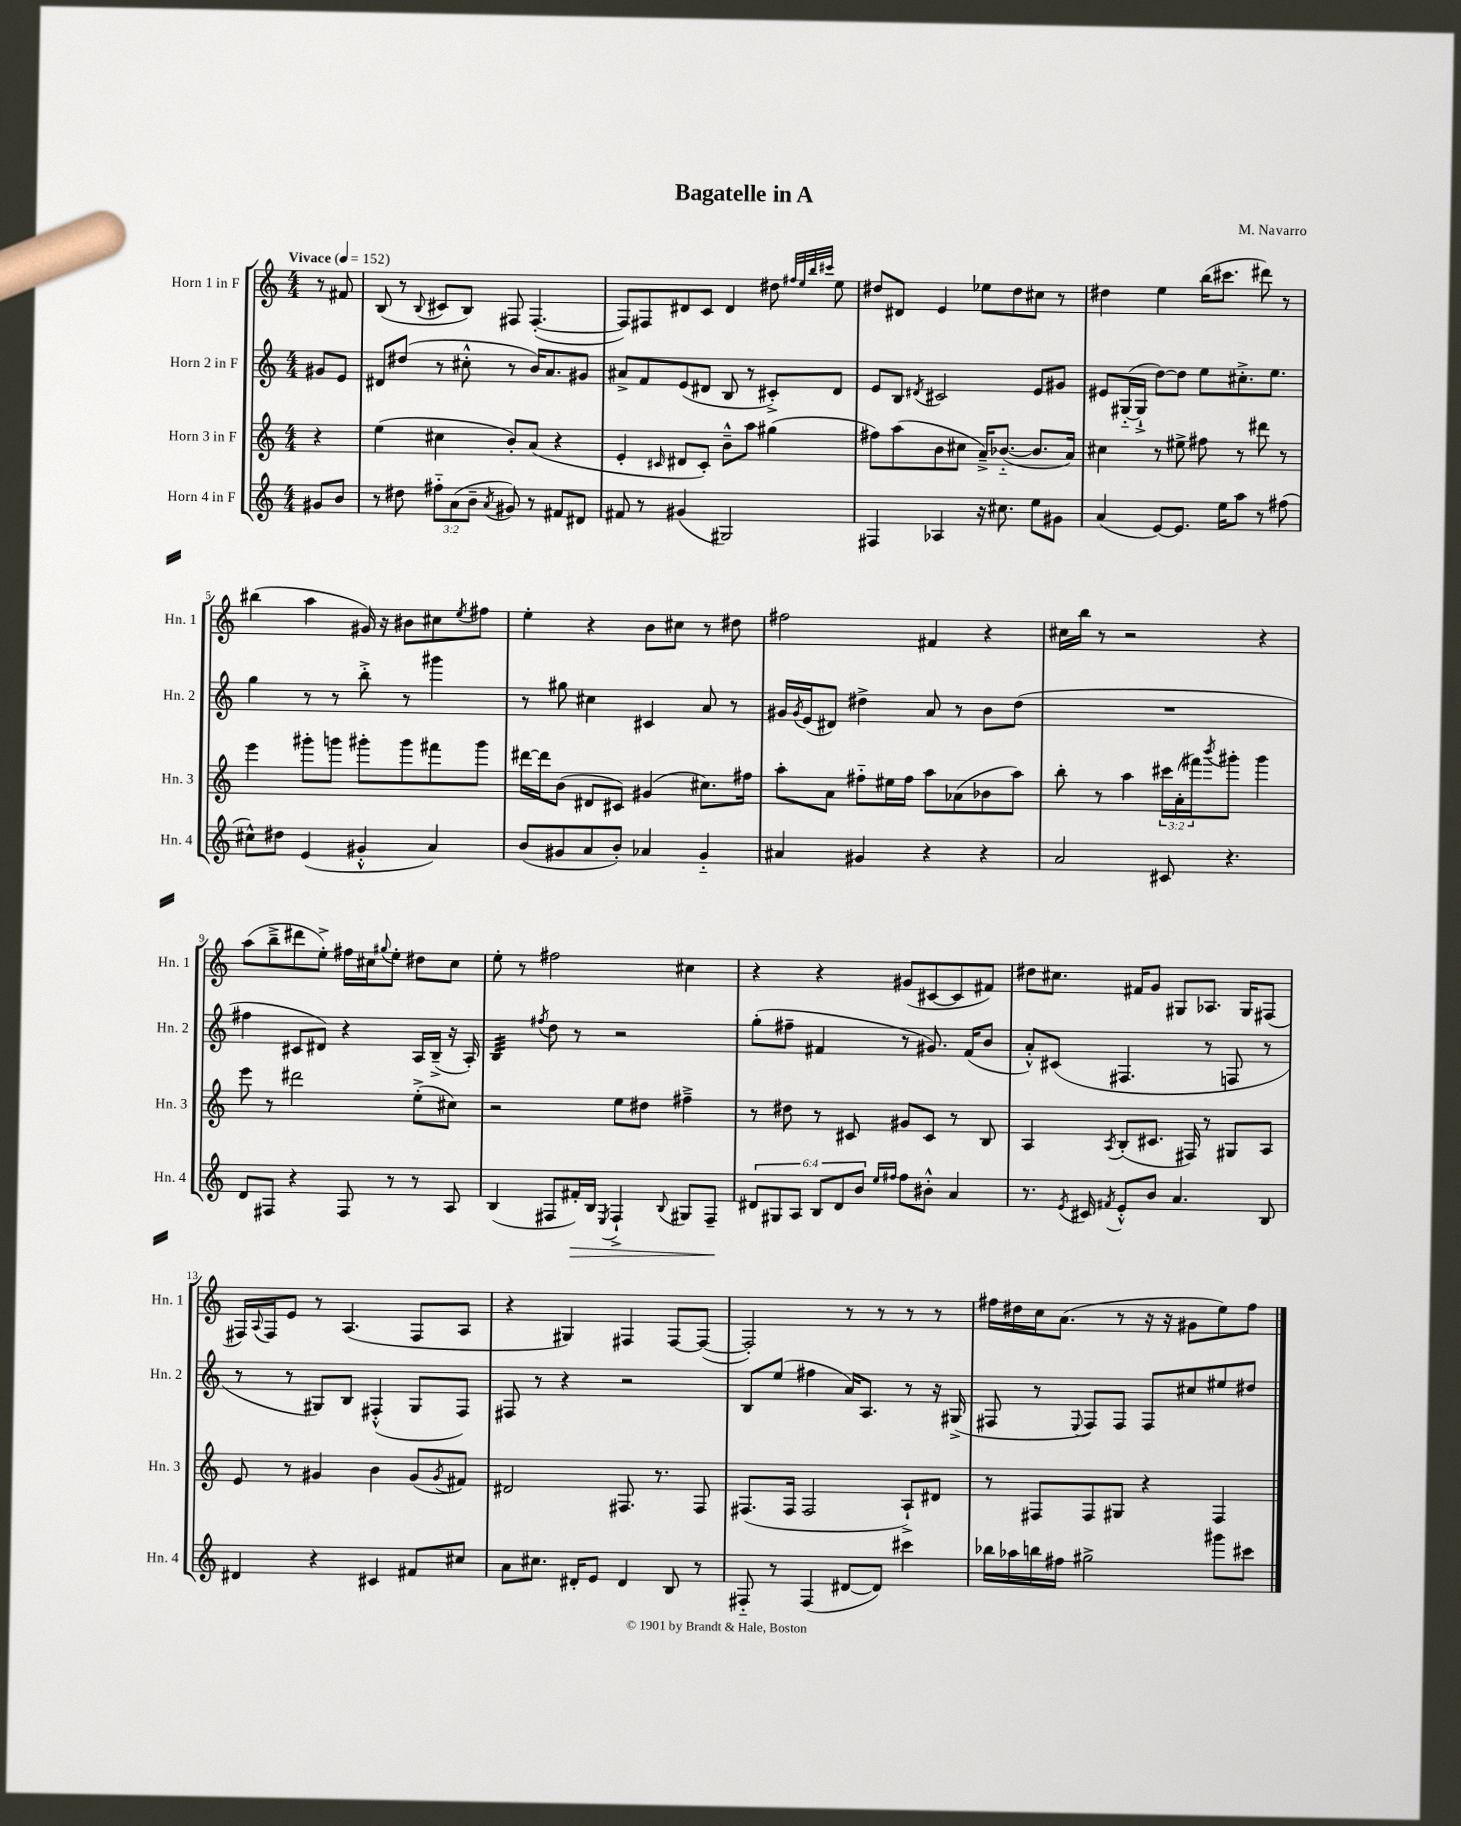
\header { title = "Bagatelle in A" composer = "M. Navarro" }
<<
\new StaffGroup <<
\new Staff = "s0" \with { instrumentName = "Horn 1 in F" shortInstrumentName = "Hn. 1" } {
    \clef treble \key c \major \numericTimeSignature \time 4/4 \partial 4 \tempo "Vivace" 4 = 152
    r8 fis'8 |
    b8( r8 \appoggiatura { b8 } cis'8 b8) fis8 fis4.~-.( |
    fis8) fis8 dis'8 c'8 dis'4 dis''8 \grace { fis''32 e''32 b''32 cis'''32 } e''8 |
    dis''8 dis'8 e'4 ees''8 dis''8 cis''8 r8 |
    dis''4 e''4 b''16( cis'''8. dis'''8) r8 |
    bis''4( a''4 gis'16) r16 bis'8 cis''8 \acciaccatura { e''8 } fis''8 |
    e''4-. r4 b'8 cis''8 r8 dis''8 |
    fis''2 fis'4 r4 |
    cis''16 b''16 r8 r2 r4 |
    a''8( b''8---> dis'''8 e''8-.->) fis''16 cis''16 \appoggiatura { gis''8 } e''8-. dis''8 cis''8 |
    e''8-. r8 fis''2 cis''4 |
    r4 r4 gis'8( cis'8~ cis'8 fis'8) |
    dis''8 cis''8. fis'16 g'8 gis8 aes8. gis16 fis8( |
    fis16) \appoggiatura { a8 } fis16 e'8 r8 a4.( fis8 a8 |
    r4 gis4) fis4 fis8~ fis8~( |
    fis2-.) r8 r8 r8 r8 |
    fis''16 dis''16 c''16 a'8.( r8 r16 r16 gis'8 e''8) fis''8 \bar "|." |
}
\new Staff = "s1" \with { instrumentName = "Horn 2 in F" shortInstrumentName = "Hn. 2" } {
    \clef treble \key c \major \numericTimeSignature \time 4/4 \partial 4
    gis'8 e'8 |
    dis'8 dis''8( r8 cis''8-.-^ r8 b'16) a'8. gis'8 |
    ais'8-> f'8 e'8( dis'8 b8 r8 cis'8-.->) dis'8 |
    e'8 b8 \acciaccatura { dis'8 } cis'2 e'8 gis'8 |
    eis'8 gis16~-_( gis16-!-> d''8~) d''8 e''8 cis''8.-.-> e''8. |
    g''4 r8 r8 b''8-.-> r8 gis'''4 |
    r8 gis''8 cis''4 cis'4 a'8 r8 |
    gis'16 \acciaccatura { gis'8 } e'16( dis'8) dis''4-> a'8 r8 b'8 dis''8( |
    R1 |
    fis''4 cis'8 dis'8) r4 a16 b16--->( r16 a16-.) |
    b4:32 \acciaccatura { fis''8 } d''8 r8 r2 |
    g''8-.( fis''8-- fis'4 r8 gis'8.) fis'16( b'8 |
    a'8-.-^) cis'8( fis4. r8 f8 r8 |
    r8 r8 gis8) b8 fis4-.-^( gis8 fis8) |
    fis8 r8 r4 r2 |
    b8 e''8( fis''4 a'16) a8. r8 r16 gis16->( |
    fis8 r8 \appoggiatura { e8 } fis8) fis8 fis8 cis''8 eis''8 dis''8 \bar "|." |
}
\new Staff = "s2" \with { instrumentName = "Horn 3 in F" shortInstrumentName = "Hn. 3" } {
    \clef treble \key c \major \numericTimeSignature \time 4/4 \override Staff.TupletNumber.text = #tuplet-number::calc-fraction-text \partial 4
    r4 |
    e''4( cis''4 b'8-.) a'8( r4 |
    e'4-. \grace { cis'16 } dis'8 cis'8-.) b'8---^ a''8 gis''4( |
    fis''8) a''8( b'8 cis''8 a'16--->) bes'8.~-_( bes'8. a'16) |
    cis''4 r8 eis''8-> fis''8 r8 dis'''8 r8 |
    e'''4 gis'''8-. g'''8 gis'''8-. gis'''8 fis'''8 gis'''8 |
    dis'''16~ dis'''16 b'8( dis'8 cis'8) gis'4( cis''8.) fis''16 |
    a''8-. a'8 fis''8-_ eis''16 fis''16 a''8 aes'8( bes'8 a''8) |
    b''8-. r8 a''4 \tuplet 3/2 { cis'''16 a'16-.( fis'''16) } \acciaccatura { b'''8 } gis'''8-. gis'''4 |
    e'''8 r8 dis'''2 e''8-.->( cis''8) |
    r2 e''8 dis''8 fis''4---> |
    r8 dis''8 r8 cis'8 gis'8 cis'8 r8 b8 |
    a4 \acciaccatura { a8 } b8-.( cis'8. fis16) r8 gis8 a8 |
    e'8 r8 gis'4 b'4 gis'8( \acciaccatura { gis'8 } fis'8) |
    dis'2 fis8. r8. fis8 |
    fis8.( fis16 fis2 a8-!->) dis'8 |
    r8 fis8 fis8 gis8 r4 fis4 \bar "|." |
}
\new Staff = "s3" \with { instrumentName = "Horn 4 in F" shortInstrumentName = "Hn. 4" } {
    \clef treble \key c \major \numericTimeSignature \time 4/4 \override Staff.TupletNumber.text = #tuplet-number::calc-fraction-text \partial 4
    gis'8 b'8 |
    r8 dis''8 \tuplet 3/2 { fis''8-_ a'8( b'8-- } \acciaccatura { a'8 } gis'8) r8 fis'8 dis'8 |
    fis'8 r8 gis'4( gis2) |
    fis4 aes4 r16 cis''8. e''8 gis'8 |
    a'4( e'8~) e'8. e''16 a''8 r8 fis''8( |
    cis''8-^) dis''8 e'4( gis'4-.-^ a'4) |
    b'8( gis'8 a'8 b'8-.) aes'4 gis'4-_ |
    ais'4 gis'4 r4 r4 |
    a'2 cis'8 r4. |
    d'8 fis8 r4 fis8 r8 r8 a8 |
    b4( fis8 fis'16-.\>) b16 \acciaccatura { e8 } fis4-!-> \appoggiatura { b8 } gis8 fis8--\! |
    \tuplet 6/4 { dis'8 gis8 a8 b8 dis'8 b'8 } \grace { e''16 fis''16 } fis''8 bis'8-.-^ a'4 |
    r8. \acciaccatura { e'8 } cis'16 \acciaccatura { fis'8 } e'8-.-^ b'8 a'4. b8 |
    dis'4 r4 cis'4 fis'8 cis''8 |
    a'8 cis''8. dis'16-. e'8 dis'4 b8 r8 |
    fis8-_ r8 fis4( dis'8~ dis'8) cis'''4 |
    bes''16 aes''16 b''16 fis''16 gis''2-> gis'''8 cis'''8 \bar "|." |
}
>>
>>
